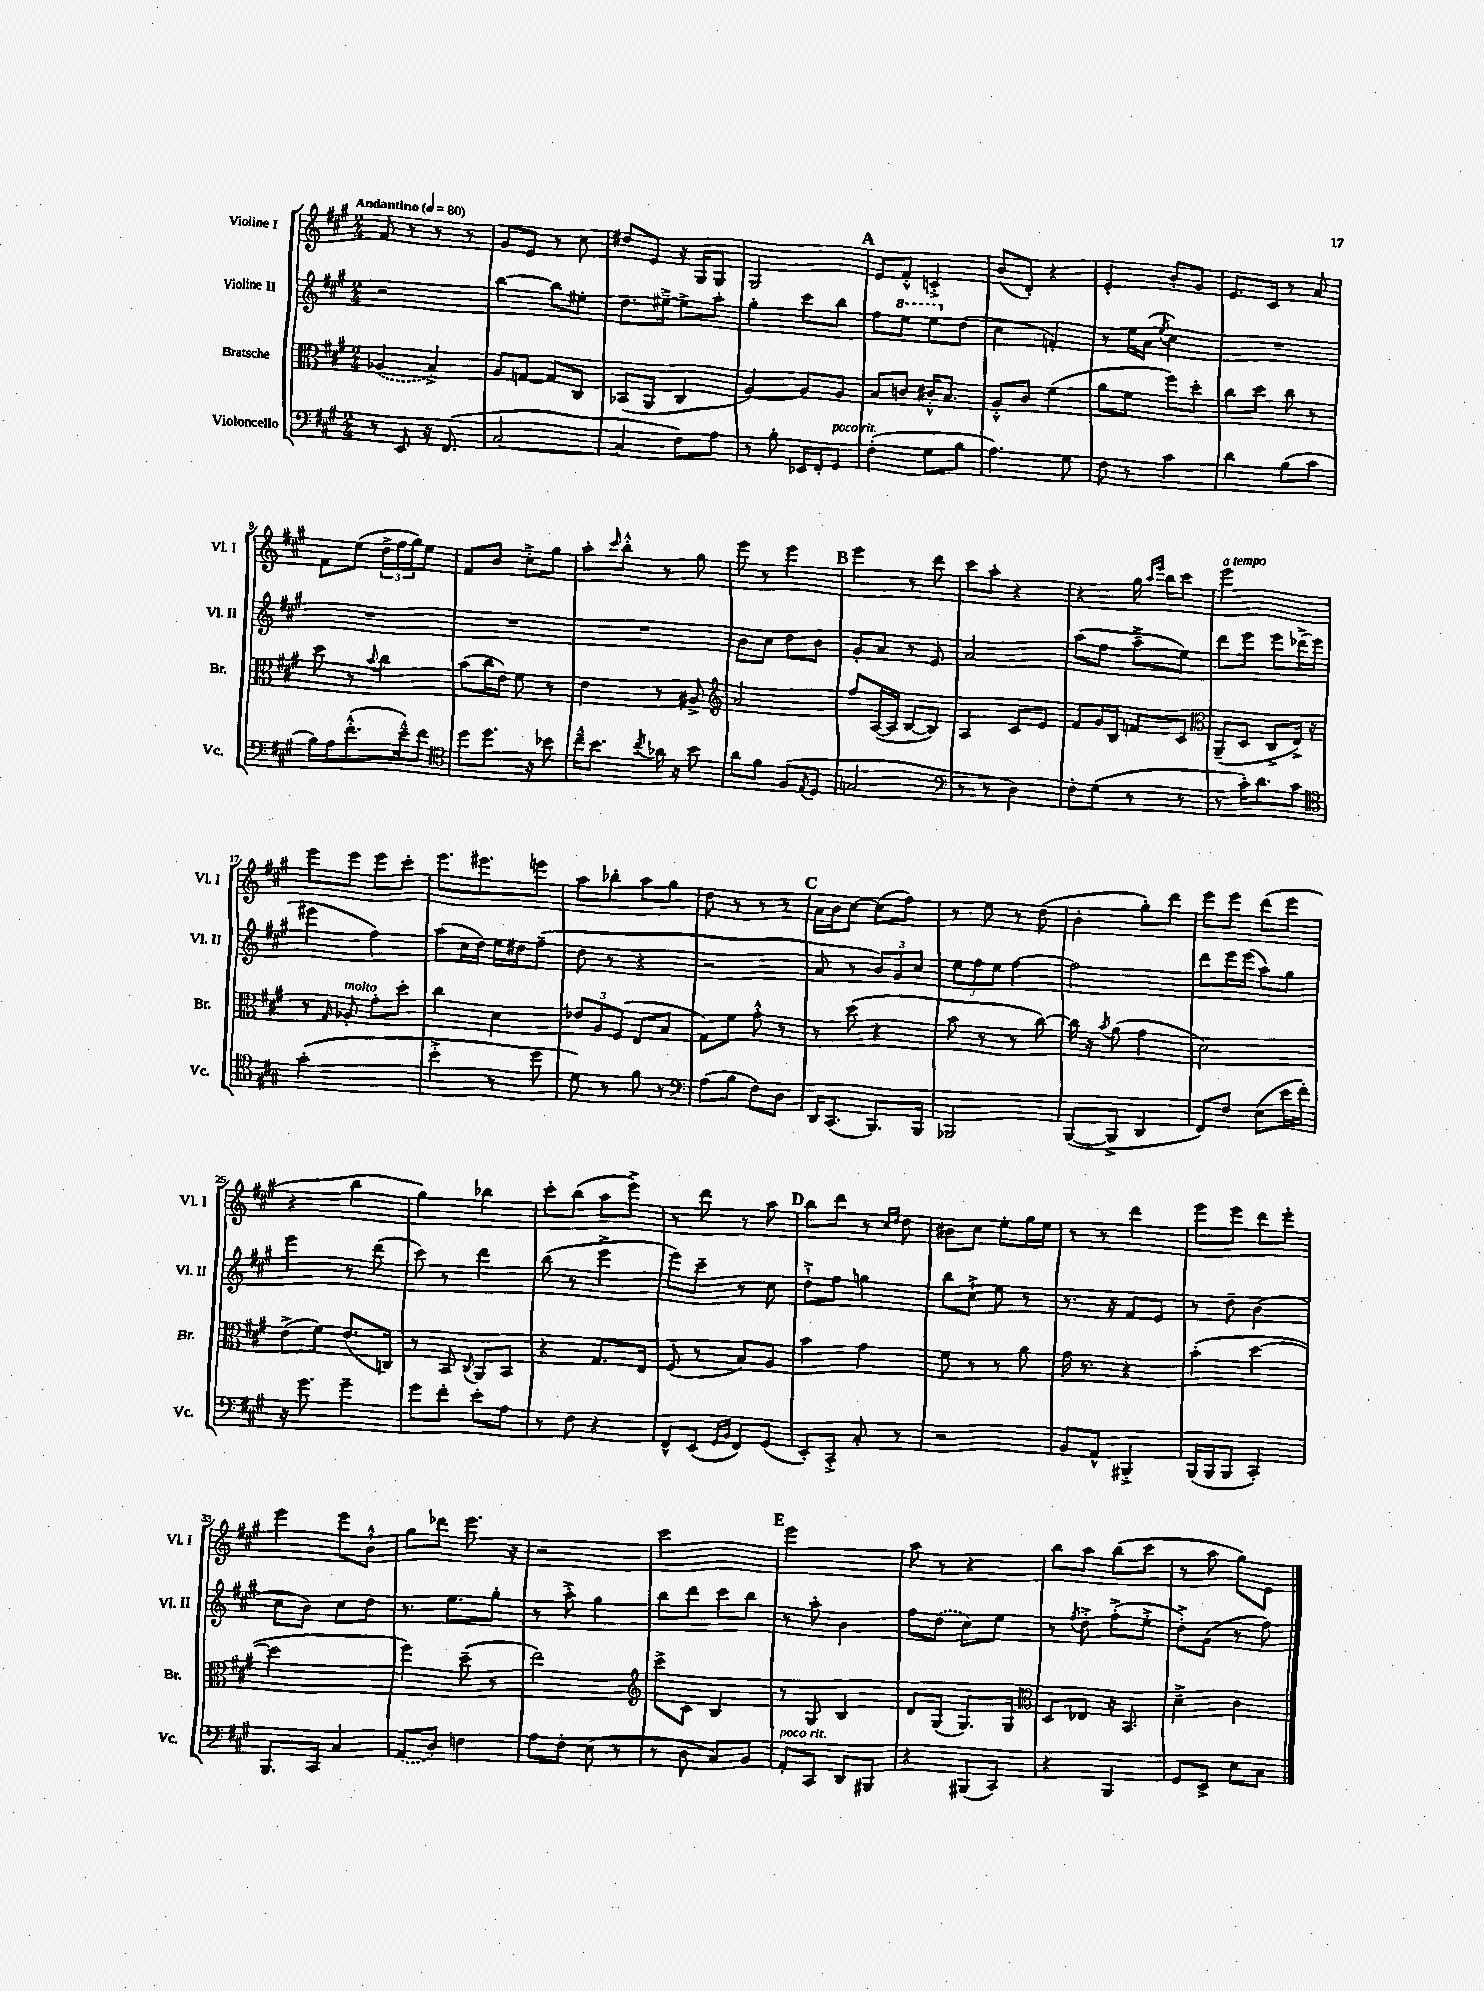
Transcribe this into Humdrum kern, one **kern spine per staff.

**kern	**kern	**kern	**kern
*staff4	*staff3	*staff2	*staff1
*clefF4	*clefC3	*clefG2	*clefG2
*k[f#c#g#]	*k[f#c#g#]	*k[f#c#g#]	*k[f#c#g#]
*M2/4	*M2/4	*M2/4	*M2/4
*MM80	*MM80	*MM80	*MM80
8r	(4A-/	2r	8f#/
8EE/	.	.	8r
16r	4B^/)	.	8r
(8.FF#/	.	.	.
.	.	.	8r
=	=	=	=
[2C#/	8A/L	[4bb\	8g#/L
.	[8G/J	.	8e/J
.	8G/]L	8bb\]L	8r
.	8C#/J	8ee#'\J	8cc#\
=	=	=	=
4C#/]	(8BB-/L	8.dd\L	8dd#/L
.	8AA/J	.	8e/J
.	.	[16ee#~^\Jk	.
8F#\L)	4C#/	8ee#^\]L	16r
.	.	.	16G#/LK
8A\J	.	8aa'\J	8G#/J
=	=	=	=
8r	[4A/)	4gg#'\	2G#/
8B'\	.	.	.
16EE-/LL	8A/]L	8ccc#\L	.
16FF#'/J	.	.	.
8GG#/J	8A/J	8bb\J	.
=	=	=	=
(4F#'\	8B/L	8ff#\L	8e/L
.	8c/J	8eee\J	8f#'^^/J
8G#\L	16c#'^^/LK	8eee\L	4c'^/
.	8.B/J	.	.
8B\J	.	(8dd\J	.
=	=	=	=
4.A\)	8A'^^/L	4cc#\	(8b/L
.	8c#/J	.	8d'/J)
.	(4f#\	4f'/)	4r
8G#\	.	.	.
=	=	=	=
8F#\	8a\L	8r	4e'/
8r	8f#\J	16ee\LL	.
.	.	(16a\JJ	.
.	.	8qee/	.
4c#\	8ff#\L)	4cc#\)	8b'/L
.	8dd'\J	.	8g#/J
=	=	=	=
4d\	8cc#\L	2r	8.e/L
.	8dd\J	.	.
.	.	.	16c#/Jk
(8B\L	8cc#\	.	8r
8c#\J	8r	.	8a/
=	=	=	=
16B\LL)	8dd\	2r	8f#\L
16A\J	.	.	.
(8.f#'^^\	8r	.	(8ee\J
.	8qqb/	.	.
.	4cc#\	.	24dd^\LL
.	.	.	24ff#\
16e~^^\k)	.	.	.
.	.	.	24gg#\J)
8f#\J	.	.	8ee\J
=	=	=	=
*clefC4	*	*	*
8dd\L	(8b\L	2r	8f#/L
8.dd\J	16cc#\L	.	8b/J
.	16e\JJ)	.	.
.	8f#\	.	8cc#'^\L
16r	.	.	.
8b-\	8r	.	8gg#\J
=	=	=	=
16cc#~^^\LK	4e\	2r	8aa'\L
8.b\J	.	.	.
.	.	.	16qqccc#/
.	.	.	8bb'^^\J
8qcc#/	.	.	.
16a-\	8r	.	8r
16r	.	.	.
8b\	8A#^/	.	8gg#\
=	=	=	=
*	*clefG2	*	*
8a\L	2a/	8b\L	8eee\
8f#\J	.	8cc#\J	8r
(8F#/L	.	8dd\L	4eee\
8qE/	.	.	.
8D/J	.	8b\J	.
=	=	=	=
2G/	8ff#/L	8g#'/L	4eee\
.	([16A/L	8a/J	.
.	16A/]JJ	.	.
.	[8B/L	8r	8r
.	8B/]J)	8e/	8ddd\
=	=	=	=
*clefF4	*	*	*
8r	4A/	2a/	8ccc#\L
8r	.	.	8aa'\J
4D\)	8c#/L	.	4r
.	8e/J	.	.
=	=	=	=
8F#'\L	8f#/L	(8aa\L	4r
(8G#\J	16g#/L	8ff#\J	.
.	16B/JJ	.	.
8r	8f/L	8aa~^\L	16gg#\
.	.	.	16qqaa/LL
.	.	.	16qqeee/JJ
.	.	.	16bb\LK
8r	8c#/J	8ee\J)	8ccc#\J
=	=	=	=
*	*clefC3	*	*
8r	(8AA~/L	8ddd\L	2eee\
16c#'\LK)	8D/J	8eee\J	.
8.d\	.	.	.
.	8C#^/L	8eee\L	.
8c#\J	16E^/Jk)	(16ddd-^\L	.
.	16r	16eee\JJ	.
=	=	=	=
*clefC4	*	*	*
(2g#'\	8r	4eee#\	8eee\L
.	16qqG#/	.	.
.	8A-'/	.	8eee\J
.	8g#'\L	4ff#\)	8eee\L
.	8dd'\J	.	8ccc#'\J
=	=	=	=
4b'^\	4cc#\	(8aa\L	8.eee\L
.	.	16cc#\L	.
.	.	16dd\JJ)	8.eee#\
8r	4d\	16ee\LL	.
.	.	16dd#\J	.
8dd\	.	(8ff#~\J	8eee\J
=	=	=	=
8d\)	12e-/L	8dd\	8aa\L
.	12A/	.	.
8r	.	8r	8bb-'\J
.	(12F#/J	.	.
8f#\	8E/L	4r	8aa\L
8r	8B/J	.	8gg#\J
=	=	=	=
*clefF4	*	*	*
(8A\L	8G#\L)	2r	8dd\
8B\J	8f#\J	.	8r
8F#\L)	8g#'^^\	.	8r
8D\J	8r	.	8r
=	=	=	=
16DD/LK	8r	8a/	16a\LL
(8.CC#/J	.	.	16b\J
.	(8dd\	8r	[8cc#\J
8.BBB/L)	4r	12b/L)	(8cc#\]L
.	.	12g#/	.
.	.	.	8ff#\J)
.	.	12cc#/J	.
16BBB/Jk	.	.	.
=	=	=	=
2BBB-/	8b\	12ee\L	8r
.	.	12ff#\	.
.	8r	.	8ee\
.	.	12ee\J	.
.	8r	[4ff#\	8r
.	[8cc#\)	.	(8dd\
=	=	=	=
([8BBB/L	16cc#\]	2ff#\]	4b'\
.	16r	.	.
.	8qb/	.	.
8BBB^/]J	(8a\	.	.
4DD/	4g#\	.	8gg#'\L)
.	.	.	8ddd\J
=	=	=	=
8FF#/L)	2d\)	8ddd\L	8eee\L
8F#/J	.	16eee\L	8eee\J
.	.	(16eee\JJ	.
(8E\L	.	8aa\L)	(8ddd\L
16e\L	.	8gg#\J	8eee\J
16f#'\JJ)	.	.	.
=	=	=	=
16r	(8e^\L	4eee\	4r
8.g#\	.	.	.
.	8f#\J)	.	.
4g#~\	(8.e/L	8r	4bb\
.	.	(8ddd\	.
.	16C/Jk)	.	.
=	=	=	=
8g#\L	8r	8ccc#\)	4gg#\)
8f#'\J	8BB/	8r	.
.	8qqC#/	.	.
8e'\L	8AA/L	4ddd\	4bb-\
8A\J	8BB/J	.	.
=	=	=	=
8r	4r	(8bb\	8ccc#'\L
8F#\	.	8r	(8bb\J
4r	8.G#/L	4eee^\	8aa\L
.	.	.	8eee^\J)
.	16E/Jk	.	.
=	=	=	=
8FF#^^/L	(8F#/	8eee\L)	8r
(8EE/J	8r	8ccc#~\J	8ddd\
16qqGG#/LL	.	.	.
16qqBB/JJ	.	.	.
8FF#/L)	8B/L)	8r	8r
(8GG#/J	8A/J	8cc#\	8aa\
=	=	=	=
8EE'/L)	4b\	8dd`^\L	8bb\L
8CC#'^/J	.	8ff#\J	8ddd\J
8C#'/	4g#\	4gg\	8r
.	.	.	16qqcc#/LL
.	.	.	16qqdd/JJ
8r	.	.	8dd\
=	=	=	=
2r	8f#\	8bb\L	8b#\L
.	8r	8cc#`^\J	8cc#\J
.	8r	8ee\	8ee'\L
.	8a\	8r	16gg#\L
.	.	.	16ee\JJ
=	=	=	=
8BB/L	16g#\	8.r	8r
.	8.r	.	.
8AA^^/J	.	.	8r
.	.	16r	.
4BBB#'^/	4r	8f#/L	4ddd\
.	.	8e/J	.
=	=	=	=
(16BBB/LL	(4b'\	8r	8eee\L
16BBB/J	.	.	.
8BBB/J	.	8dd~\	8eee\J
4CC#'/)	[4dd\	(4b\	8ddd\L
.	.	.	8eee'\J
=	=	=	=
8.BBB/L	2dd\]	8cc#\L	4eee\
.	.	8b\J)	.
16CC#/Jk	.	.	.
4C#/	.	8cc#\L	8eee\L
.	.	8dd\J	8b`^^\J
=	=	=	=
(8AA/L	4ff#\)	8.r	8gg#\L
8D/J)	.	.	8ddd-\J
.	.	8.ee\L	.
4F\	(8dd~\	.	8.eee\
.	8r	8gg#'\J	.
.	.	.	16r
=	=	=	=
8A\L	2ee\)	8r	2r
8F#'\J	.	8aa'^\	.
(8E\	.	4gg#\	.
8r	.	.	.
=	=	=	=
*	*clefG2	*	*
8r	8ccc#^\L	8bb\L	2ccc#\
8D\	8c#\J	8ddd\J	.
8C#/L)	4B/	8ccc#\L	.
8BB/J	.	8bb\J	.
=	=	=	=
8AA'/L	8r	8r	2eee\
8CC#/J	8G#/	8aa'\	.
8DD/L	4B/	4b\	.
8BBB#/J	.	.	.
=	=	=	=
4r	8d/L	8ff#\L	8aa\
.	(8G#/J	(8dd\J	8r
(8BBB#/L	8.G#/L)	8cc#\L)	4r
8CC#/J)	.	8ee\J	.
.	16G#/Jk	.	.
=	=	=	=
*	*clefC3	*	*
4r	8D/L	8r	8bb\L
.	.	8qff#/	.
.	8E-/J	8dd'^\	8aa\J
4BBB/	16r	(8ff#'^\L	(8bb\L
.	8.BB/	.	.
.	.	8ee'^\J	8ccc#\J
=	=	=	=
8GG#/L	4d~^\	8dd'^\L)	8r
8EE^/J	.	(8g#\J	8aa\
8E\L	4c#\	8r	8gg#\L)
8C#\J	.	8ff#\)	8e\J
==	==	==	==
*-	*-	*-	*-
